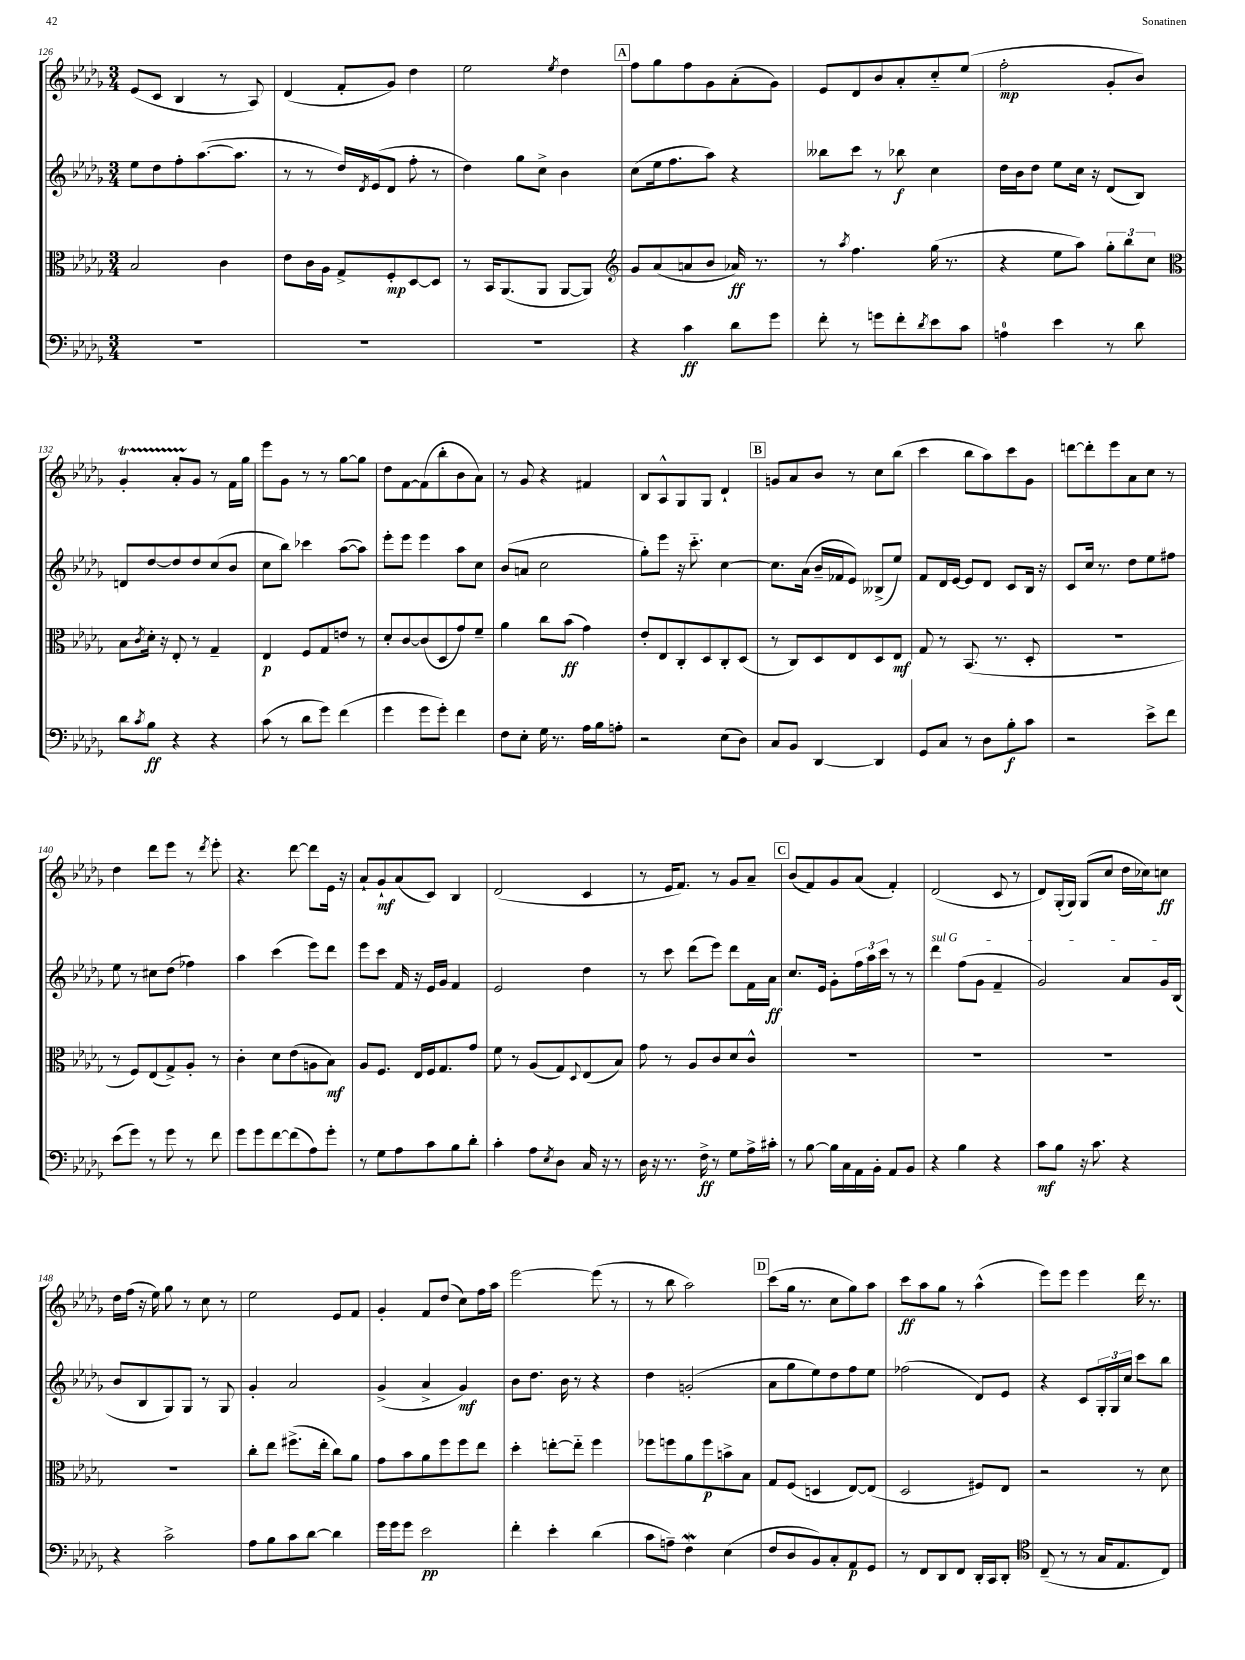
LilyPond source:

<<
\new StaffGroup <<
\new Staff = "s0" {
    \clef treble \key des \major \numericTimeSignature \time 3/4
    ees'8( c'8 bes4 r8 aes8) |
    des'4( f'8-. ges'8) des''4 |
    ees''2 \acciaccatura { ees''8 } des''4 |
    \mark \markup { \box "A" } f''8 ges''8 f''8 ges'8 aes'8-.( ges'8) |
    ees'8 des'8 bes'8 aes'8-. c''8-_ ees''8( |
    f''2-.\mp ges'8-. bes'8) |
    ges'4-.\startTrillSpan aes'8-. ges'8\stopTrillSpan r8 f'16 ges''16 |
    ees'''8 ges'8 r8 r8 ges''8~ ges''8 |
    des''8 f'8~ f'8( bes''8-. bes'8 aes'8) |
    r8 ges'8 r4 fis'4 |
    bes8 aes8-^ ges8 ges8 des'4-! |
    \mark \markup { \box "B" } g'8 aes'8 bes'8 r8 c''8 bes''8( |
    c'''4 bes''8 aes''8) c'''8 ges'8 |
    d'''8~ d'''8-. ees'''8 aes'8 c''8 r8 |
    des''4 des'''8 ees'''8 r8 \acciaccatura { des'''8 } ees'''8-. |
    r4. des'''8~ des'''8 ees'16 r16 |
    aes'8-! ges'8-!\mf aes'8( c'8) bes4 |
    des'2( c'4 |
    r8 ees'16 f'8.) r8 ges'8 aes'8-- |
    \mark \markup { \box "C" } bes'8( f'8) ges'8 aes'8( f'4-.) |
    des'2( c'8 r8 |
    des'8) ges16-.( ges16) ges8( c''8 des''16 ces''16) c''8\ff |
    des''16 f''16( r16 ees''16) ges''8 r8 c''8 r8 |
    ees''2 ees'8 f'8 |
    ges'4-. f'8 des''8( c''8) f''16 aes''16 |
    ees'''2~ ees'''8( r8 |
    r8 bes''8 aes''2) |
    \mark \markup { \box "D" } c'''8( ges''16 r8. c''8 ges''8) aes''8 |
    c'''8\ff aes''8 ges''8 r8 aes''4-^( |
    ees'''8) ees'''8 ees'''4 des'''16 r8. \bar "|." |
}
\new Staff = "s1" {
    \clef treble \key des \major \numericTimeSignature \time 3/4
    ees''8 des''8 f''8-. aes''8.~( aes''8. |
    r8 r8 des''16) \acciaccatura { des'8 } ees'16( des'8 f''8-. r8 |
    des''4) ges''8 c''8-> bes'4 |
    \mark \markup { \box "A" } c''8( ees''16 f''8. aes''8) r4 |
    beses''8 c'''8 r8 bes''8\f c''4 |
    des''16 bes'16 des''8 ees''8 c''16 r16 des'8( bes8) |
    d'8 des''8~ des''8 des''8 c''8( bes'8 |
    c''8 bes''8) ces'''4 aes''8~( aes''8) |
    ees'''8-. ees'''8 ees'''4 aes''8 c''8 |
    bes'8( a'8 c''2 |
    ges''8-.) ees'''8 r16 c'''8.-_ c''4~ |
    \mark \markup { \box "B" } c''8. aes'16( bes'16-- fes'16 ees'8) beses8->( ees''8) |
    f'8 des'16 ees'16~ ees'8 des'8 c'8 bes16 r16 |
    c'8 c''16 r8. des''8 ees''8 fis''8 |
    ees''8 r8 cis''8 des''8( fes''4) |
    aes''4 c'''4( ees'''8) des'''8 |
    ees'''8 c'''8 f'16 r16 ees'16 ges'16 f'4 |
    ees'2 des''4 |
    r8 c'''8 des'''8( ees'''8) des'''8 f'16 aes'16\ff |
    \mark \markup { \box "C" } c''8. ees'16 ges'8-. \tuplet 3/2 { f''16 aes''16 c'''16 } r8 r8 |
    \once \override TextSpanner.bound-details.left.text = \markup { \italic "sul G" } des'''4\startTextSpan f''8( ges'8 f'4-- |
    ges'2) aes'8 ges'16 bes16\stopTextSpan( |
    bes'8 bes8 ges8) ges8 r8 ges8 |
    ges'4-. aes'2 |
    ges'4->( aes'4-> ges'4\mf) |
    bes'8 des''8. bes'16 r8 r4 |
    des''4 g'2-.( |
    \mark \markup { \box "D" } aes'8 ges''8 ees''8) des''8 f''8 ees''8 |
    fes''2( des'8) ees'8 |
    r4 c'8 \tuplet 3/2 { ges16-. ges16 c''16 } c'''8 bes''8 \bar "|." |
}
\new Staff = "s2" {
    \clef alto \key des \major \numericTimeSignature \time 3/4
    bes2 c'4 |
    ees'8 c'16 aes16 ges8-> f8-.\mp des8~ des8 |
    r8 bes,16 aes,8.( aes,8 aes,8~ aes,8) |
    \mark \markup { \box "A" } \clef treble ges'8 aes'8( a'8 bes'8 aes'16\ff) r8. |
    r8 \acciaccatura { aes''8 } f''4. ges''16( r8. |
    r4 ees''8 aes''8) \tuplet 3/2 { ges''8-. bes''8 c''8 } |
    \clef alto bes8 \acciaccatura { c'8 } des'16-. r16 ees8-. r8 ges4-- |
    ees4\p f8 ges8 e'8 r8 |
    des'8-. c'8~ c'8( des8 ges'8) f'8-- |
    aes'4 c''8 bes'8\ff( ges'4) |
    ees'8-. ees8 c8-. des8 c8-. des8( |
    \mark \markup { \box "B" } r8 c8) des8 ees8 des8 ees8\mf |
    ges8 r8 bes,8.( r8. des8-. |
    R2. |
    r8 f8) ees8( ges8->) aes8-. r8 |
    c'4-. des'8 ees'8( a8 bes8\mf) |
    aes8 f8. ees16 f16 ges8. ges'8 |
    f'8 r8 aes8( ges8) \appoggiatura { des8 } ees8( bes8) |
    ges'8 r8 aes8 c'8 des'8 c'8-^ |
    \mark \markup { \box "C" } R2. |
    R2. |
    R2. |
    R2. |
    c''8-. ees''8 fis''8.->( ees''16-. c''8) aes'8 |
    ges'8 bes'8 aes'8 f''8 f''8 ees''8 |
    des''4-. e''8~-. e''8-_ f''4 |
    fes''8 f''8 aes'8 f''8\p b'8-> bes8 |
    \mark \markup { \box "D" } ges8 f8( d4 ees8~) ees8( |
    des2 fis8) ees8 |
    r2 r8 des'8 \bar "|." |
}
\new Staff = "s3" {
    \clef bass \key des \major \numericTimeSignature \time 3/4
    R2. |
    R2. |
    R2. |
    \mark \markup { \box "A" } r4 c'4\ff des'8 ges'8 |
    f'8-. r8 g'8 f'8-. \acciaccatura { des'8 } ees'8 c'8 |
    a4-0 ees'4 r8 des'8 |
    des'8 \acciaccatura { c'8 } bes8\ff r4 r4 |
    c'8( r8 des'8 ges'8) f'4( |
    ges'4 ges'8 ges'8-.) f'4 |
    f8 ees8-. ges16 r8. aes16 bes16 a8-. |
    r2 ees8( des8) |
    \mark \markup { \box "B" } c8 bes,8 des,4~ des,4 |
    ges,8 c8 r8 des8 bes8-.\f c'8 |
    r2 ees'8-> f'8 |
    ees'8( ges'8) r8 ges'8 r8 f'8 |
    ges'8 ges'8 f'8~ f'8( aes8) ges'8-. |
    r8 ges8 aes8 c'8 bes8 des'8-. |
    c'4-. aes8 \acciaccatura { ees8 } des8 c16 r16 r8 |
    des16 r16 r8. f16->\ff r8 ges8 aes16-> cis'16-. |
    \mark \markup { \box "C" } r8 bes8~ bes16 c16 aes,16 bes,16-. aes,8 bes,8 |
    r4 bes4 r4 |
    c'8\mf bes8 r16 c'8. r4 |
    r4 c'2-> |
    aes8 bes8 c'8 des'8~ des'4 |
    ges'16 ges'16 ges'8 ees'2\pp |
    f'4-. ees'4-. des'4( |
    c'8 a8--) f4\mordent ees4( |
    \mark \markup { \box "D" } f8 des8 bes,8) c8-. aes,8\p ges,8 |
    r8 f,8 des,8 f,8 des,16-. c,16 des,8-. |
    \clef tenor c8--( r8 r8 ges16 ees8. c8) \bar "|." |
}
>>
>>
\layout { \context { \Score currentBarNumber = #126 } }
